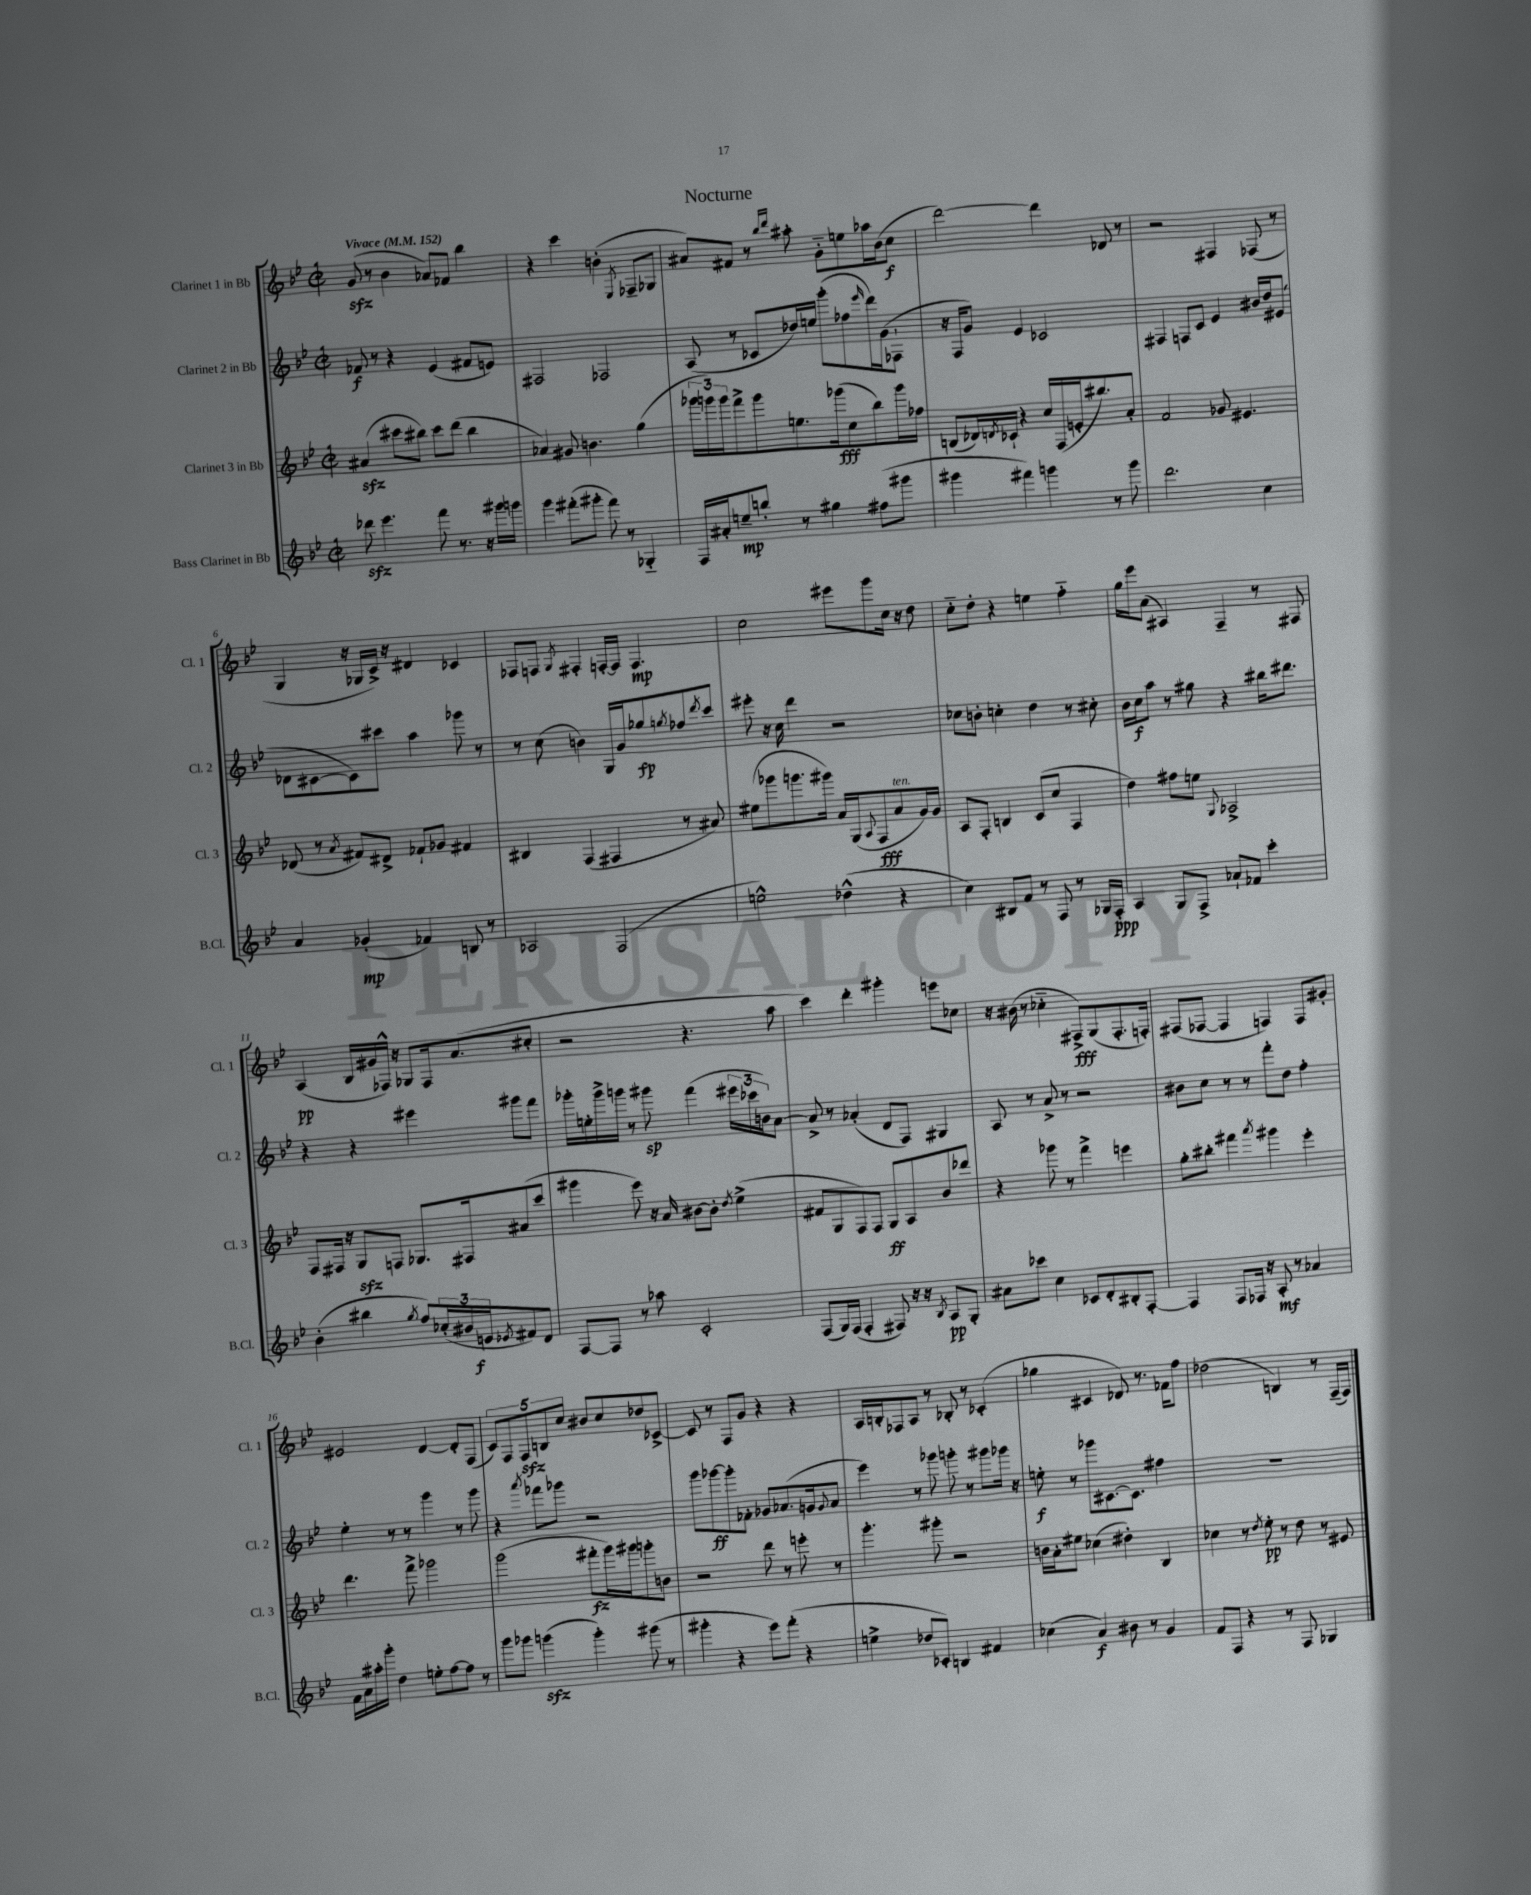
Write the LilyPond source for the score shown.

\header { title = "Nocturne" }
<<
\new StaffGroup <<
\new Staff = "s0" \with { instrumentName = "Clarinet 1 in Bb" shortInstrumentName = "Cl. 1" } {
    \clef treble \key bes \major \defaultTimeSignature \time 2/2 \tempo "Vivace" 4 = 152
    g'8\sfz( r8 bes'4 aes'8) fes'8 bes''4 |
    r4 c'''4 b'4-.( \acciaccatura { ees8 } fes8-- ges8 |
    ais'8) fis'8 r8 \grace { bes''16 d'''16 } ais''8-. g'8-_ e''8 aes''16 bes'16( c''8\f |
    d'''2~) d'''4 des'8 r8 |
    r2 fis4 fes8( r8 |
    g4 r16 ges16 c'16->) r16 dis'4 ces'4 |
    fes8 f8 \acciaccatura { g8 } fis4-. f16~-. f16 f4.\mp |
    c''2 eis'''8 g'''8 c''16 r16 d''8 |
    c''8-_ d''8-. r4 e''4 f''4-_ |
    g''16 ees'''16 a'8( ais4) f4-- r8 fis8 |
    a4\pp( bes16 gis'16 fes16-^) r16 ges8 fes16 a'8.( cis''8-. |
    r2 r4. a''8 |
    c'''4) d'''4-. gis'''4-. e'''8 ces''8 |
    r16 bis'16( r8 ces''4-_ fis8->\fff) g8( fis8.-. f16-.) |
    fis8( fes8~ fes4 f4) f8 gis'8-. |
    eis'2 d'4~ d'8-. f8( |
    \tuplet 5/4 { c'8) f8 f8\sfz b8 c''8 } bis'8 c''8 des''8 ces'8~-> |
    ces'8 r8 f8 g'8 r4 r4 |
    a16 b16-. fes8 a8 r8 bes8-. r8 ces'4-.( |
    ges''4 cis'4 des'8) r8. fes'16 f''8 |
    des''2( b4) r8 f16--( f16) \bar "|." |
}
\new Staff = "s1" \with { instrumentName = "Clarinet 2 in Bb" shortInstrumentName = "Cl. 2" } {
    \clef treble \key bes \major \defaultTimeSignature \time 2/2
    fes'8\f r8 r4 ees'4( fis'8 e'8) |
    fis2 fes2 |
    a8( r8 ces'8 des''16) e''16 g'''8-.( fes''8 \grace { ees'''16 } d'''16) g'16( fes8-! |
    r16 f16 g'8) ees'4 ces'2 |
    fis4 f8 c'8 ees'4 bis'16 d''16 eis'8( |
    des'8 cis'8~ cis'8) cis'''8 a''4 ges'''8 r8 |
    r8 c''8( b'4) g16 g'16 ges''8\fp \acciaccatura { g''8 } fes''8 \acciaccatura { d'''8 } c'''8 |
    eis'''8-. r16 c''16 d'''4 r2 |
    ces''8 b'8-. c''4-. d''4 r8 cis''8-. |
    bes'16 c''16\f a''8 r8 gis''8 r4 bis''16 dis'''8. |
    r4 r4 eis'''4 gis'''8 f'''8 |
    ges'''16-. e''16-. ges'''16-> g'''16 r8 gis'''8\sp f'''4( \tuplet 3/2 { eis'''16 ces'''16 b'16) } a'8~ |
    a'8-> r8 aes'4-.( d'8 f8) gis4 |
    a8 r8 a'8-> r8 r2 |
    bis'8 c''8 r8 r8 f'''8-. d''8 f''4-. |
    ees''4-. r8 r8 g'''4 r8 g'''8 |
    r4 \acciaccatura { a'''8 } fes'''8 ges'''8 r2 |
    g'''8 ges'''8~\ff ges'''8-. fes'8-. ges'8 aes'8.( g'16 \appoggiatura { g'8 } aes'8 |
    ees'''4) r8 ges'''8 g'''8-. r8 gis'''8 ges'''16 r16 |
    e''8-.\f r8 ges'''8 cis'8.~ cis'8. fis''4 |
    R1 \bar "|." |
}
\new Staff = "s2" \with { instrumentName = "Clarinet 3 in Bb" shortInstrumentName = "Cl. 3" } {
    \clef treble \key bes \major \defaultTimeSignature \time 2/2
    ais'4\sfz( cis'''8 bis''8) cis'''8 d'''8( bis''4 |
    aes'4) gis'8 b'4. g''4( |
    \tuplet 3/2 { ges'''16 g'''16) g'''16 } f'''8-> g'''8 e''8. ges'''16\fff( c''8 bes''8) ges'''16 fes''16 |
    b8( des'16) \acciaccatura { d'8 } ces'16-! r4 c''16 f16( e'16-. bis''8.) a'8-. |
    f'2 ges'8 eis'4. |
    des'8( r8 \acciaccatura { a'8 } fis'8) dis'8-> fes'8-! ges'8 fis'4 |
    bis4 f4( fis4 r8 ais'8) |
    eis''8( ges'''8 g'''8. gis'''16) a'16 g16( \appoggiatura { a8 } f8\fff a'8^\markup { \italic "ten." } g'16) g'16 |
    a8 f8-. b4 c'8( c''8 f4 |
    d''4) fis''8 e''8 \appoggiatura { g8 } aes2-> |
    f8 fis16 r16 g8\sfz f8 ges8. fis16 ais'8( c'''8 |
    gis'''4 ees'''8) r16 a'16 bis'8~ bis'8-. \acciaccatura { d''8 } ees''4->( |
    fis'8 g8 f8) f8 g8\ff a8 bes'8 des'''8 |
    r4 ges'''8 r8 f'''4-> e'''4 |
    g''8-. bis''8-. fis'''4 \acciaccatura { a'''8 } gis'''4 ees'''4-. |
    d'''4. f'''8-> ges'''2 |
    g'''2( fis'''8-.\fz g'''16) gis'''16 g'''8-. b'8 |
    r2 d'''8 r8 e'''8-. r8 |
    g'''4.-. gis'''8-. r2 |
    b'16 a'16-. eis''8 ces''4( dis''4-.) bes4 |
    ces''4 r8 \acciaccatura { d''8 } ees''8-.\pp r8 d''8 r8 eis'8 \bar "|." |
}
\new Staff = "s3" \with { instrumentName = "Bass Clarinet in Bb" shortInstrumentName = "B.Cl." } {
    \clef treble \key bes \major \defaultTimeSignature \time 2/2
    des'''8\sfz ees'''4. f'''8 r8. r16 gis'''16 g'''16 |
    g'''4 fis'''8-.( gis'''8-. fis'''8) r8 ges4-_ |
    f16 ais'16-. e''8--\mp b''8-. r8 gis''4 fis''8( gis'''8 |
    gis'''4 fis'''4) g'''4 r8 g'''8 |
    d'''2. c''4 |
    a'4 ges'4-.\mp( fes'4) b8 r8 |
    aes2 f2( |
    e''2-^) des''4-^( r4 |
    c''4) bis8 f'8 r8 f8 r8 ges16 f16-.\ppp |
    a4 g8 f8-> aes'8-! fes'8 c'''4-. |
    bes'4-.( bis''4 \acciaccatura { g''8 } f''8) \tuplet 3/2 { ces''16-.( bis'16 e'16\f } \acciaccatura { ees'8 } fis'8) d'8 |
    f8~ f8 r8 aes''8 c'2-. |
    f8( g16) f16( f4-. fis8) r16 r16 \acciaccatura { bes8 } a8\pp g8-. |
    ais'8 ces'''8 c''4 ces'8 d'8-. bis8-. f8~-. |
    f4 f8 fes16 r16 a8-.\mf r8 aes'4 |
    f'16 a'16 ais''16-. g'''16-. d''4 e''8-. f''8~ f''8 r8 |
    g'''8 ges'''8 g'''4\sfz( g'''4-.) gis'''8( r8 |
    gis'''4-. r4 ees'''8) f'''8-.( r4 |
    e''4-> des''8 ces'8-.) b4 fis'4 |
    ces''4( a'4\f) bis'8 r8 g'4 |
    f'8 f8 r4 r8 f8 ges4 \bar "|." |
}
>>
>>
